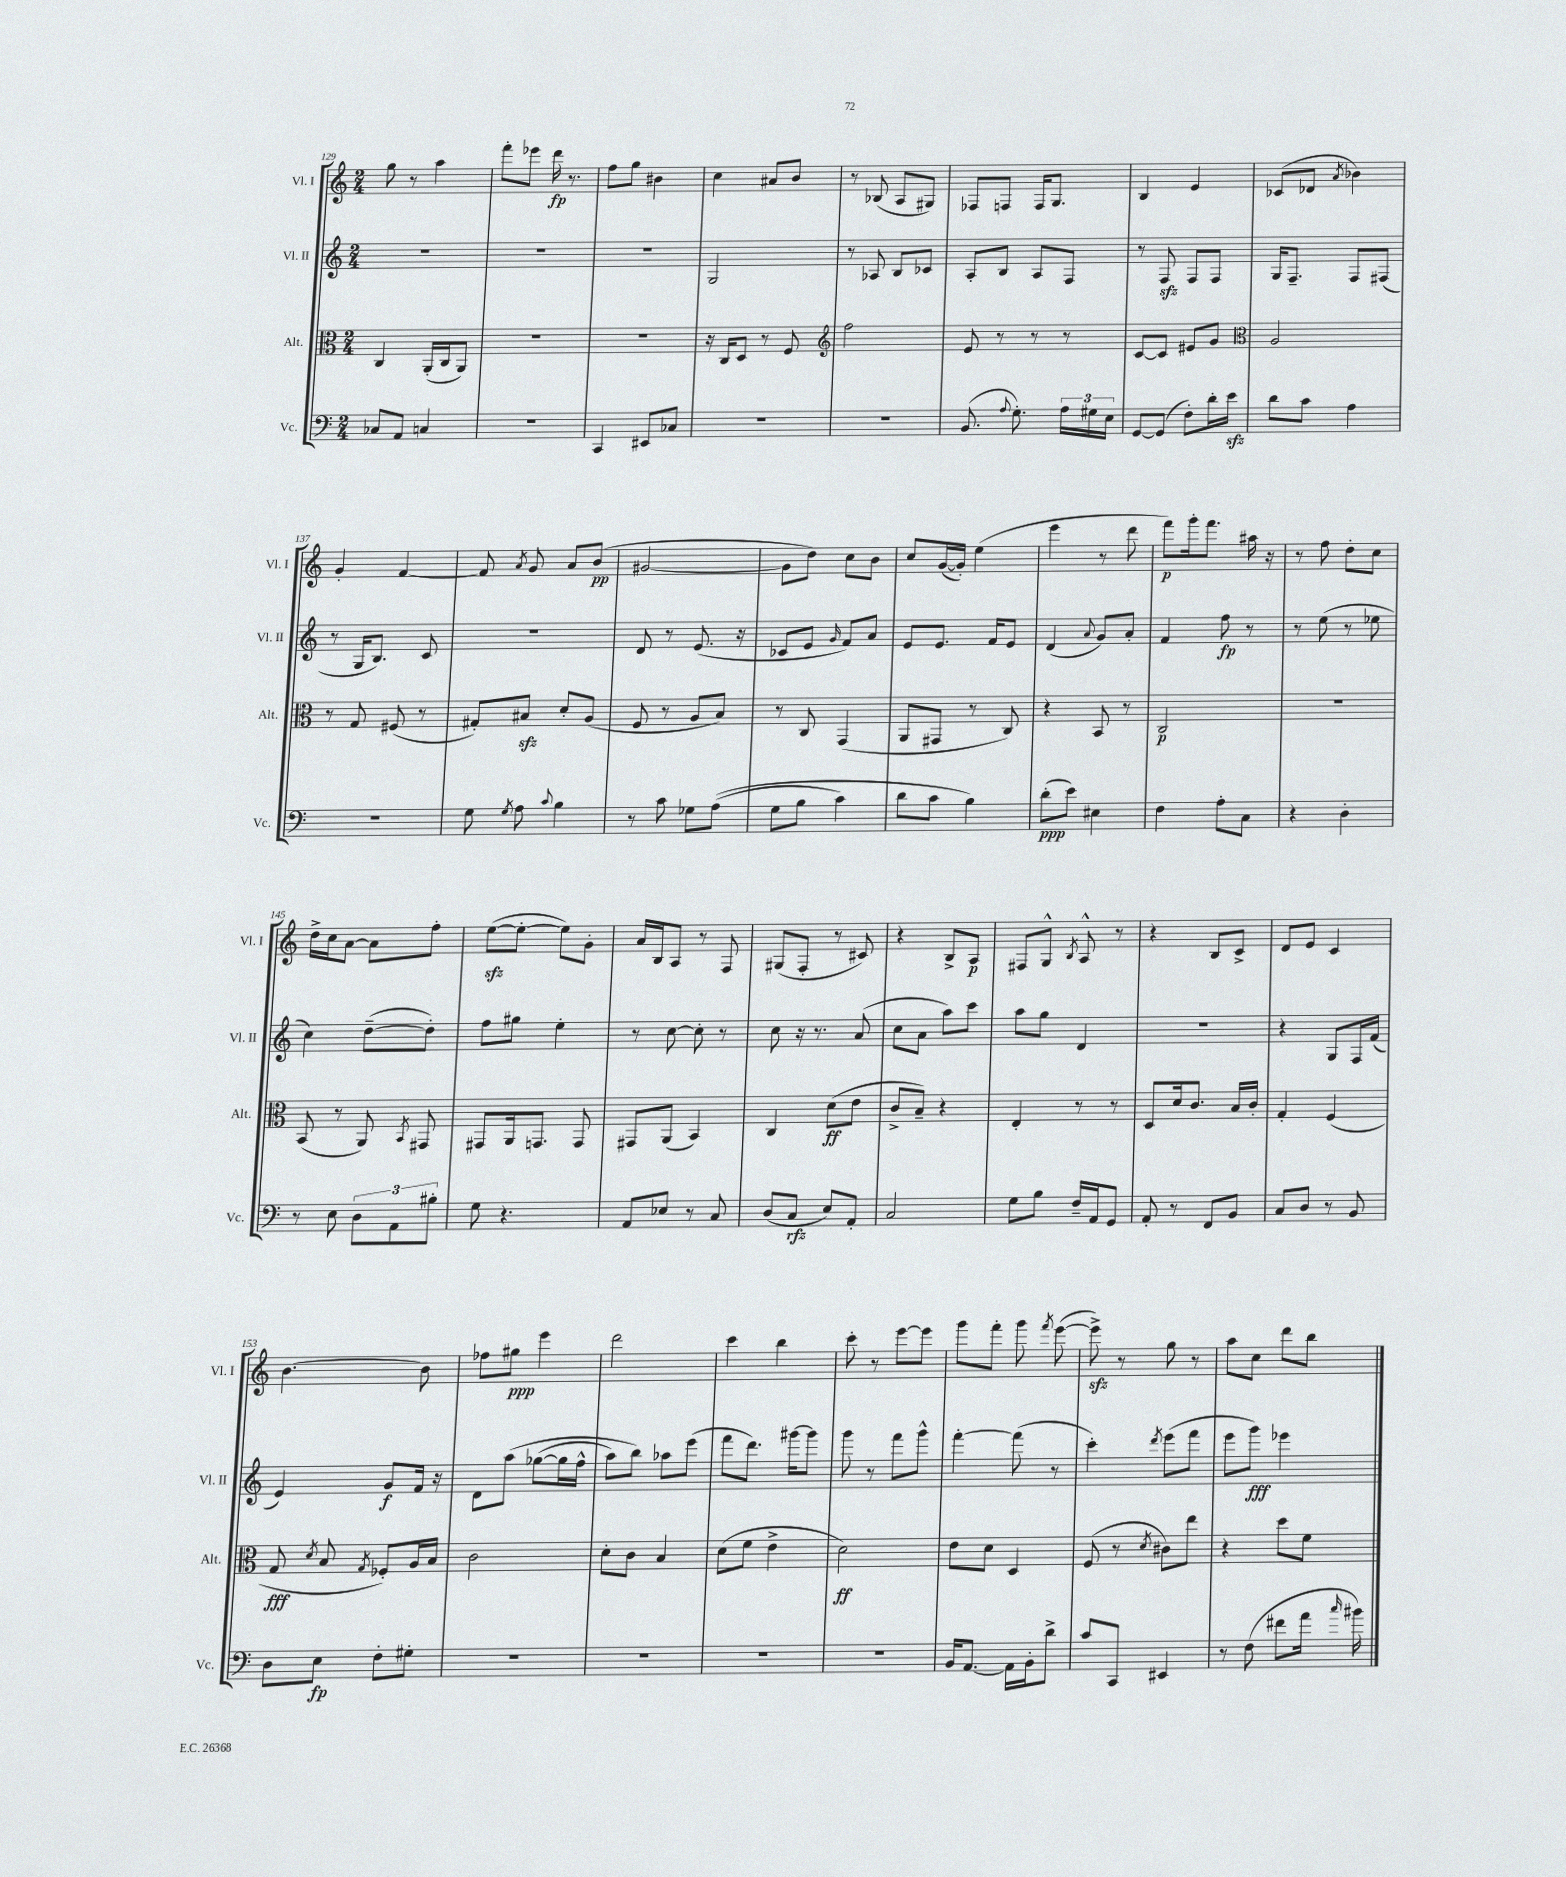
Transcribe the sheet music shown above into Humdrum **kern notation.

**kern	**kern	**kern	**kern
*staff4	*staff3	*staff2	*staff1
*clefF4	*clefC3	*clefG2	*clefG2
*k[]	*k[]	*k[]	*k[]
*M2/4	*M2/4	*M2/4	*M2/4
8C-/L	4C/	2r	8gg\
8AA/J	.	.	8r
4C/	(16AA'/LL	.	4aa\
.	16C/J	.	.
.	8AA/J)	.	.
=	=	=	=
2r	2r	2r	8fff'\L
.	.	.	8eee-\J
.	.	.	16ddd\
.	.	.	8.r
=	=	=	=
4CC/	2r	2r	8ff\L
.	.	.	8gg\J
8EE#/L	.	.	4b#\
8C-/J	.	.	.
=	=	=	=
2r	16r	2G/	4cc\
.	16C/LK	.	.
.	8D/J	.	.
.	8r	.	8a#/L
.	8F/	.	8b/J
=	=	=	=
*	*clefG2	*	*
2r	2ff\	8r	8r
.	.	8A-/	(8B-/
.	.	8B/L	8A/L
.	.	8c-/J	8G#/J)
=	=	=	=
(8.BB/	8e/	8A'/L	8F-/L
.	8r	8B/J	8F/J
8qqA/	.	.	.
8.G'\)	.	.	.
.	8r	8A/L	16F/LK
.	.	.	8.G/J
24A\LL	8r	8F/J	.
24G#\	.	.	.
24E\JJ	.	.	.
=	=	=	=
[8GG/L	[8c/L	8r	4B/
(8GG/]J	8c/]J	8F/	.
8F'\L)	8e#/L	8F/L	4e/
16d'\L	8g/J	8F/J	.
16e\JJ	.	.	.
=	=	=	=
*	*clefC3	*	*
8d\L	2A/	16G/LK	(8c-/L
.	.	8.F~/J	.
8c\J	.	.	8d-/J
.	.	.	8qa/
4A\	.	8F/L	4b-\)
.	.	(8F#/J	.
=	=	=	=
2r	8r	8r	4g'/
.	8G/	16G/LK	.
.	.	8.B/J)	.
.	(8F#/	.	[4f/
.	8r	8c/	.
=	=	=	=
8G\	8G#'/L)	2r	8f/]
8qG/	.	.	8qa/
8A\	8B#/J	.	8g/
8qqc/	.	.	.
4B\	8d'/L	.	8a/L
.	(8A/J	.	(8b/J
=	=	=	=
8r	8F/	8d/	[2g#/
8c\	8r	8r	.
8G-\L	8A/L	(8.e/	.
&((8A\J	8B/J)	.	.
.	.	16r	.
=	=	=	=
8G\L	8r	8c-/L	8g#\]L
8B\J	8C/	8e/J	8dd\J)
.	.	16qqg/	.
4c\)	(4GG/	8f/L)	8cc\L
.	.	8a/J	8b\J
=	=	=	=
8d\L	8AA/L	8e/L	8cc/L
8c\J	8GG#/J	8.e/J	([16g/L
.	.	.	16g'/]JJ)
4B\&)	8r	.	(4ee\
.	.	16f/LK	.
.	8C/)	8e/J	.
=	=	=	=
(8d'\L	4r	(4d/	4eee\
8e\J)	.	.	.
.	.	8qqa/	.
4E#\	8BB/	8g/L)	8r
.	8r	8a'/J	8ddd\
=	=	=	=
4F\	2C/	4f/	8fff\L)
.	.	.	16ggg'\k
.	.	.	8.fff\J
8A'\L	.	8ff\	.
8C\J	.	8r	16aa#\
.	.	.	16r
=	=	=	=
4r	2r	8r	8r
.	.	(8ee\	8ff\
4D'\	.	8r	8dd'\L
.	.	8ee-\	8cc\J
=	=	=	=
8r	(8BB/	4cc\)	16dd^\LL
.	.	.	16cc\J
8E\	8r	.	[8a\J
12D\L	8AA/)	([8dd~\L	8a\]L
12AA\	.	.	.
.	8qBB/	.	.
.	8GG#/	8dd'\]J)	8ff'\J
12B#'\J	.	.	.
=	=	=	=
8G\	8GG#/L	8ff\L	([8ee\L
4.r	16AA/k	8gg#\J	8ee'\_J
.	8.GG/J	.	.
.	.	4ee'\	8ee\]L)
.	8GG/	.	8g'\J
=	=	=	=
8AA/L	8GG#/L	8r	16a/LL
.	.	.	16B/J
8E-/J	(8AA/J	[8cc\	8A/J
8r	4BB/)	8cc'\]	8r
8C/	.	8r	8F/
=	=	=	=
(8D/L	4C/	8cc\	(8G#/L
8C/J	.	16r	8F'/J
.	.	8.r	.
8E/L)	(8d\L	.	8r
8AA'/J	8e\J	(8a/	8c#/)
=	=	=	=
2C/	8c^/L	8cc\L	4r
.	8B~/J)	8a\J	.
.	4r	8aa\L)	8B^/L
.	.	8ccc\J	8A/J
=	=	=	=
8G\L	4E'/	8aa\L	8F#/L
8B\J	.	8gg\J	8G^^/J
.	.	.	8qB/
16F~/LL	8r	4d/	8A^^/
16AA/J	.	.	.
8GG/J	8r	.	8r
=	=	=	=
8AA'/	8D/L	2r	4r
8r	16d/k	.	.
.	8.c/J	.	.
8FF/L	.	.	8B/L
8BB/J	16B/LL	.	8c^/J
.	16c'/JJ	.	.
=	=	=	=
8C/L	4G'/	4r	8d/L
8D/J	.	.	8e/J
8r	(4F/	8G/L	4c/
8BB/	.	16F/L	.
.	.	(16f/JJ	.
=	=	=	=
8D\L	8G/	4e/)	[4.b\
.	8qd/	.	.
8E\J	8B/	.	.
.	8qG/	.	.
8F'\L	8F-'/L)	8g/L	.
8G#'\J	16A/L	16f/Jk	8b\]
.	16B/JJ	16r	.
=	=	=	=
2r	2c\	8d\L	8ff-\L
.	.	&(8aa\J	8gg#\J
.	.	([8gg-\L	4eee\
.	.	16gg-\]L	.
.	.	16ff^^\JJ	.
=	=	=	=
2r	8d'\L	8aa\L)	2ddd\
.	8c\J	8bb\J&)	.
.	4B/	8aa-\L	.
.	.	(8eee\J	.
=	=	=	=
2r	(8d\L	8fff\L	4ccc\
.	8f\J	8.ddd\J)	.
.	4e^\	.	4bb\
.	.	[16ggg#\LK	.
.	.	8ggg#\]J	.
=	=	=	=
2r	2d\)	8ggg\	8ccc'\
.	.	8r	8r
.	.	8fff\L	[8eee\L
.	.	8ggg^^\J	8eee\]J
=	=	=	=
16BB/LK	8e\L	[4fff'\	8ggg\L
[8.AA/J	.	.	.
.	8d\J	.	8fff'\J
16AA\]LL	4D/	(8fff\]	8ggg\
16BB'\J	.	.	.
.	.	.	8qfff/
8d^\J	.	8r	([8eee\
=	=	=	=
8c/L	(8F/	4ccc'\)	8eee^\])
8CC/J	8r	.	8r
.	8qd/	8qddd/	.
4EE#/	8c#\L)	(8eee\L	8gg\
.	8ee\J	8fff\J	8r
=	=	=	=
8r	4r	8eee\L	8aa\L
(8F\	.	8ggg\J)	8cc\J
8f#\L	8dd\L	4eee-\	8ddd\L
16a\Jk	8f\J	.	8bb\J
16qqcc/	.	.	.
16b#\)	.	.	.
==	==	==	==
*-	*-	*-	*-
